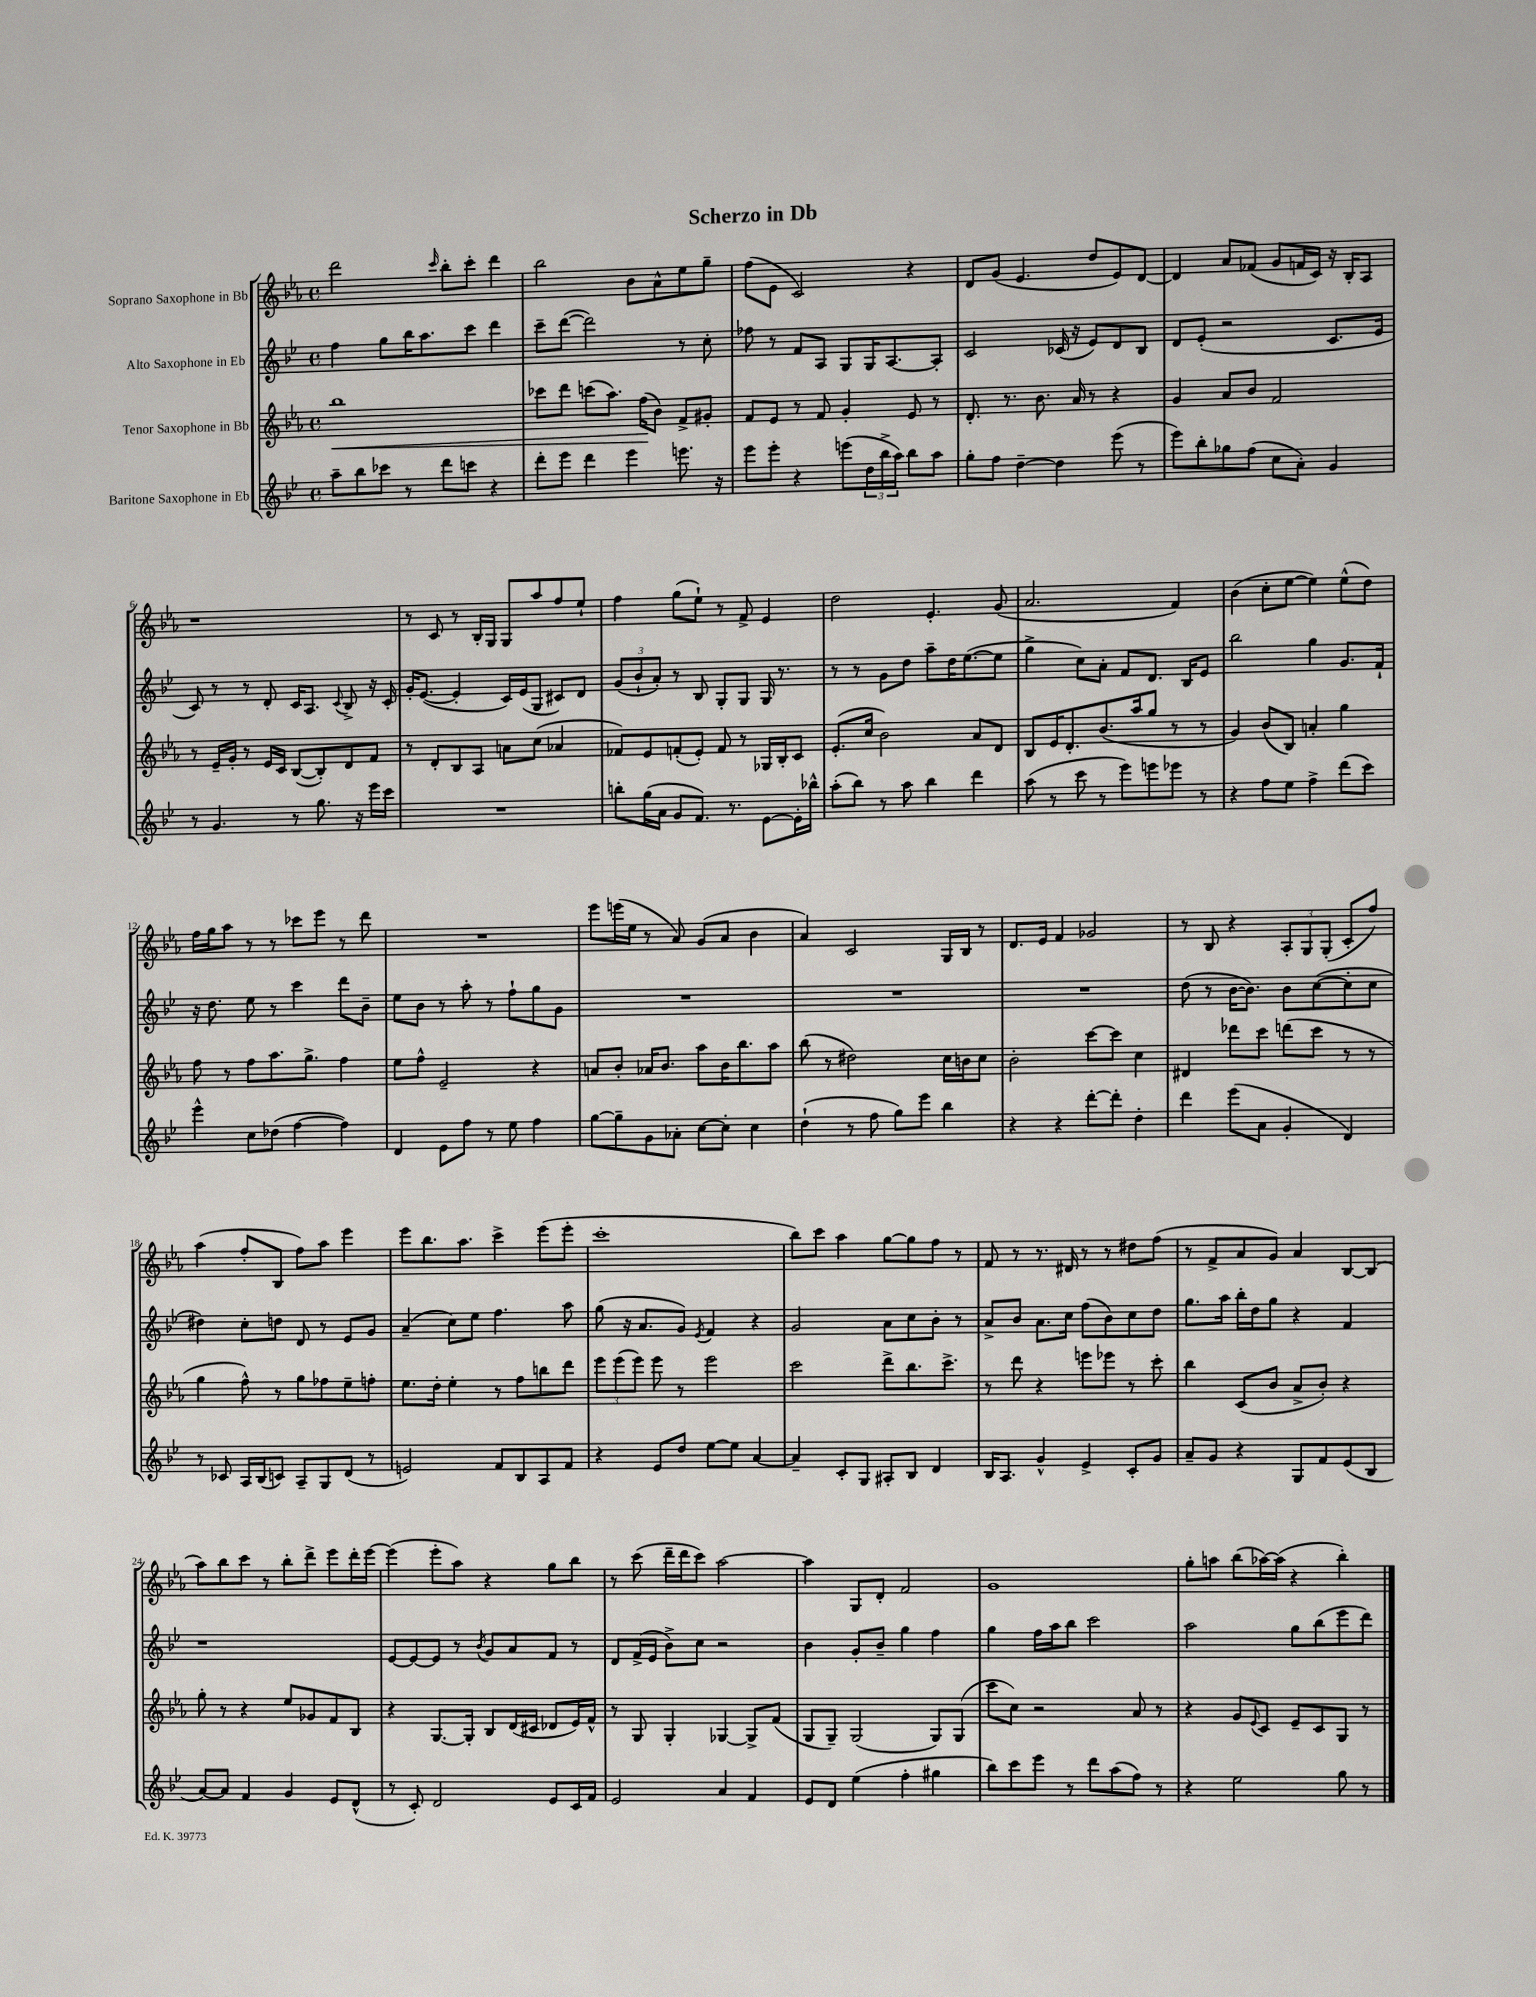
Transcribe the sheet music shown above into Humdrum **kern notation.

**kern	**kern	**kern	**kern
*staff4	*staff3	*staff2	*staff1
*clefG2	*clefG2	*clefG2	*clefG2
*k[b-e-]	*k[b-e-a-]	*k[b-e-]	*k[b-e-a-]
*M4/4	*M4/4	*M4/4	*M4/4
*met(c)	*met(c)	*met(c)	*met(c)
8aa~	1bb-	4ff	2ddd
8bb-	.	.	.
8ccc-	.	8gg	.
8r	.	16bb-	.
.	.	8.aa	.
.	.	.	16qqccc
8ddd	.	.	8bb-'
8ccc	.	8ccc	8ccc'
4r	.	4ddd	4ddd
=	=	=	=
8ddd'	8ccc-	8ccc~	2bb-
8eee-	8ddd	([8ddd	.
4ddd	(8ccc	2ddd])	.
.	8.aa-)	.	.
4eee-	.	.	8b-
.	(16ff	.	.
.	8b-)	.	8a-^^
8.eee	8f^	8r	8ee-
.	8g#'	8cc'	8gg~
16r	.	.	.
=	=	=	=
8eee-	8f	8ff-	(8ff
8eee-'	8e-	8r	8e-
4r	8r	8f	2c)
.	8f	8A	.
(8eee	4g'	8G	.
24dd	.	16G	.
24bb-^	.	.	.
.	.	[8.A	.
24aa)	.	.	.
8bb-	8e-	.	4r
8aa	8r	8A']	.
=	=	=	=
8gg'	8.d'	2c	8d
8ff	.	.	(8g
.	8.r	.	.
[4dd~	.	.	4.e-
.	8.b-	.	.
4dd]	.	(16c-	.
.	16a-	16r	.
.	8r	8e-)	8dd
(8eee-	4r	8d	8e-)
8r	.	8B-	[8d
=	=	=	=
8eee-)	4g	8d	4d]
8bb-'	.	(8e-'	.
8gg-	8a-	2r	8a-
(8ff	8b-	.	(8f-
8cc	2f	.	8g
8a')	.	.	16f
.	.	.	16c)
4g	.	8.c	16r
.	.	.	16B-'
.	.	.	8A-
.	.	16e-	.
=	=	=	=
8r	8r	8c)	1r
4.g	16e-~	8r	.
.	16g'	.	.
.	8r	8r	.
.	16e-	8d'	.
.	16c	.	.
8r	([8B-	16c	.
.	.	8.A	.
8.gg	8B-'])	.	.
.	.	8qqc	.
.	8d	8B-^	.
16r	.	.	.
16eee-	8f	16r	.
16ccc	.	16c'	.
=	=	=	=
1r	8r	16g'	8r
.	.	([8.e-	.
.	8d'	.	8c
.	8B-	4e-']	8r
.	8A-	.	16B-'
.	.	.	16G
.	8a	16c)	8G
.	.	(16e-	.
.	(8cc	8G	8aa-
.	4a-	8c#)	8ff
.	.	8d	8ee-`
=	=	=	=
8bb'	8f-)	(12g	4ff
.	.	12b-`	.
(16gg	8e-	.	.
.	.	12a')	.
16a	.	.	.
8g	(8f'	8r	(8gg
8.f)	8e-')	8B-	8ee-`)
.	8f	8G'	8r
8.r	.	.	.
.	8r	8G	8f^
[8e-	16G-	16G	4e-
.	16B-'	8.r	.
16e-']	8c	.	.
16bb-^^	.	.	.
=	=	=	=
(8aa'	(8.e-'	8r	2dd
8bb-)	.	8r	.
.	16cc	.	.
8r	2b-)	8g	.
8aa	.	8dd	.
4bb-	.	8aa~	4.e-'
.	.	16dd	.
.	.	([8.ee-	.
4ddd	8a-	.	.
.	8d	8ee-]	(8g
=	=	=	=
(8aa	8B-	4gg^	2.a-
8r	16e-	.	.
.	8.d'	.	.
8ccc	.	8cc)	.
8r	(8.b-	8a'	.
8eee-)	.	8f	.
.	16aa-	.	.
8eee	8gg	8.d	.
8eee-	8r	.	4f)
.	.	16B-	.
8r	8r	8e-	.
=	=	=	=
4r	4g)	2bb-	(4b-
8ff	(8b-	.	8cc'
8ee-	8B-)	.	[8ee-
4ff^	4a'	4gg	4ee-])
(8ddd	4gg	8.g	(8ee-^^
8ccc)	.	.	8dd)
.	.	16f`	.
=	=	=	=
4eee-^^	8ff	16r	16ff
.	.	8.dd	16gg
.	8r	.	8aa-
8cc	8ff	8ee-	8r
(8dd-	8.aa-	8r	8r
[4ff	.	4ccc	8ccc-
.	8.gg^	.	.
.	.	.	8eee-
4ff])	4ff	8ddd	8r
.	.	8b-~	8ddd
=	=	=	=
4d	8ee-	8ee-	1r
.	8ff^^	8b-	.
8e-	2e-~	8r	.
8ff	.	8aa'	.
8r	.	8r	.
8ee-	.	8ff`	.
4ff	4r	8gg	.
.	.	8g	.
=	=	=	=
[8gg	8a	1r	8eee-
8gg~]	8b-'	.	(16eee
.	.	.	16ee-
8g	16a-	.	8r
.	8.b-	.	.
8a-'	.	.	8a-)
[8cc	8aa-	.	(8g
8cc']	16b-	.	8a-
.	8.bb-	.	.
4cc	.	.	4b-
.	8aa-	.	.
=	=	=	=
(4dd`	(8bb-	1r	4a-)
.	8r	.	.
8r	2dd#)	.	2c
8ff	.	.	.
8gg)	.	.	.
8eee-	.	.	.
4bb-	16cc	.	16G
.	16b	.	16B-
.	8cc	.	8r
=	=	=	=
4r	2b-'	1r	8.d
.	.	.	16e-
4r	.	.	4f
[8ddd'	[8ccc	.	2g-
8ddd']	8ccc]	.	.
4dd'	4cc	.	.
=	=	=	=
4ddd	4d#	(8dd	8r
.	.	8r	8B-
(8eee-	8ddd-	[16b-	4r
.	.	8.b-])	.
8a	8ccc	.	.
4g'	(8ddd	8b-	12A-'
.	.	.	12G
.	8ccc	([8cc	.
.	.	.	(12G'
4d)	8r	8cc']	8c'
.	8r	8cc	8ff)
=	=	=	=
8r	4gg	4dd#)	(4aa-
8c-	.	.	.
16A	8ff^^)	8cc'	8ff'
(16B-	.	.	.
8c)	8r	8dd	8B-
8A~	8gg	8d	8ff)
8G	8ff-	8r	8aa-
(8d	8ee-~	8e-	4eee-
8r	8ff'	8g	.
=	=	=	=
2e)	8.ee-	(4a~	8eee-
.	.	.	8.bb-
.	16dd'	.	.
.	4ee-'	8cc)	.
.	.	.	8.aa-
.	.	8ee-	.
8f	8r	4.ff	4ccc^
8B-	8ff	.	.
8A	8bb	.	(8eee-
8f	8ddd	8aa	8eee-'
=	=	=	=
4r	12eee-	(8gg	1ccc'
.	(12eee-	.	.
.	.	16r	.
.	12eee-)	.	.
.	.	8.a	.
8e-	8eee-	.	.
8dd	8r	8g)	.
.	.	8qe-	.
[8ee-	2eee-	4f	.
8ee-]	.	.	.
[4a	.	4r	.
=	=	=	=
4a~]	2ccc	2g	8bb-)
.	.	.	8ccc
8c'	.	.	4aa-
8G	.	.	.
8A#'	8ddd^	8a	[8gg
8B-	8.bb-	8cc	8gg]
4d	.	8b-'	8ff
.	8.ccc^	.	.
.	.	8r	8r
=	=	=	=
16B-	8r	8a^	8f
8.A	.	.	.
.	8ddd	8b-	8r
4g^^	4r	8.a	8.r
.	.	16cc	16d#
4e-^	8eee	(8ff	8r
.	8eee-	8b-)	8r
8c'	8r	8cc	8dd#
8g	8ccc'	8dd	(8ff
=	=	=	=
8a~	4bb-	8.gg	8r
8g	.	.	8f^
.	.	16aa	.
4r	(8c	16bb-'	8a-
.	.	16dd	.
.	8b-	8gg	8g)
8G	8a-^	4r	4a-
8f	8b-')	.	.
(8e-	4r	4f	[8B-
8B-	.	.	(8B-]
=	=	=	=
[8a)	8gg'	1r	8aa-)
8a]	8r	.	8bb-
4f	4r	.	8ccc
.	.	.	8r
4g	8ee-	.	8bb-'
.	8g-	.	8ddd^
8e-	8f	.	8eee-
(8d^^	8B-	.	16ddd'
.	.	.	[16eee-
=	=	=	=
8r	4r	[8e-	(4eee-]
8c')	.	8e-_	.
2d	[8.G	8e-]	8eee-'
.	.	8r	8aa-)
.	16G']	.	.
.	.	8qb-	.
.	8B-	8g	4r
.	(16d	8a	.
.	16c#	.	.
8e-	8d-	8f	8gg
16c	16e-)	8r	8bb-
16f	16f^^	.	.
=	=	=	=
2e-	8r	8d	8r
.	8G	(16f^	(8ccc
.	.	16e-	.
.	4G'	8b-^)	16ddd~
.	.	.	16ddd
.	.	8cc	8ccc)
4a	[4G-	2r	[2aa-
4f	8G-^]	.	.
.	(8f	.	.
=	=	=	=
8e-	8G	4b-	4aa-]
8d	8G~)	.	.
(4ee-	(2G	8g'	8G
.	.	8b-~	8d'
4ff'	.	4gg	2f
4gg#	8G)	4ff	.
.	(8G	.	.
=	=	=	=
8bb-)	8ccc	4gg	1g
8ccc	8cc)	.	.
8eee-	2r	16ff	.
.	.	16aa	.
8r	.	8bb-	.
8ddd	.	2ccc	.
(8aa	.	.	.
8ff)	8a-	.	.
8r	8r	.	.
=	=	=	=
4r	4r	2aa	8gg'
.	.	.	8aa
2ee-	8g	.	(8bb-
.	8qqe-	.	.
.	8c	.	[16aa-)
.	.	.	(16aa-]
.	8e-~	8gg	4r
.	8c	(8bb-	.
8gg	8G	8eee-	4bb-')
8r	8r	8ddd)	.
==	==	==	==
*-	*-	*-	*-
